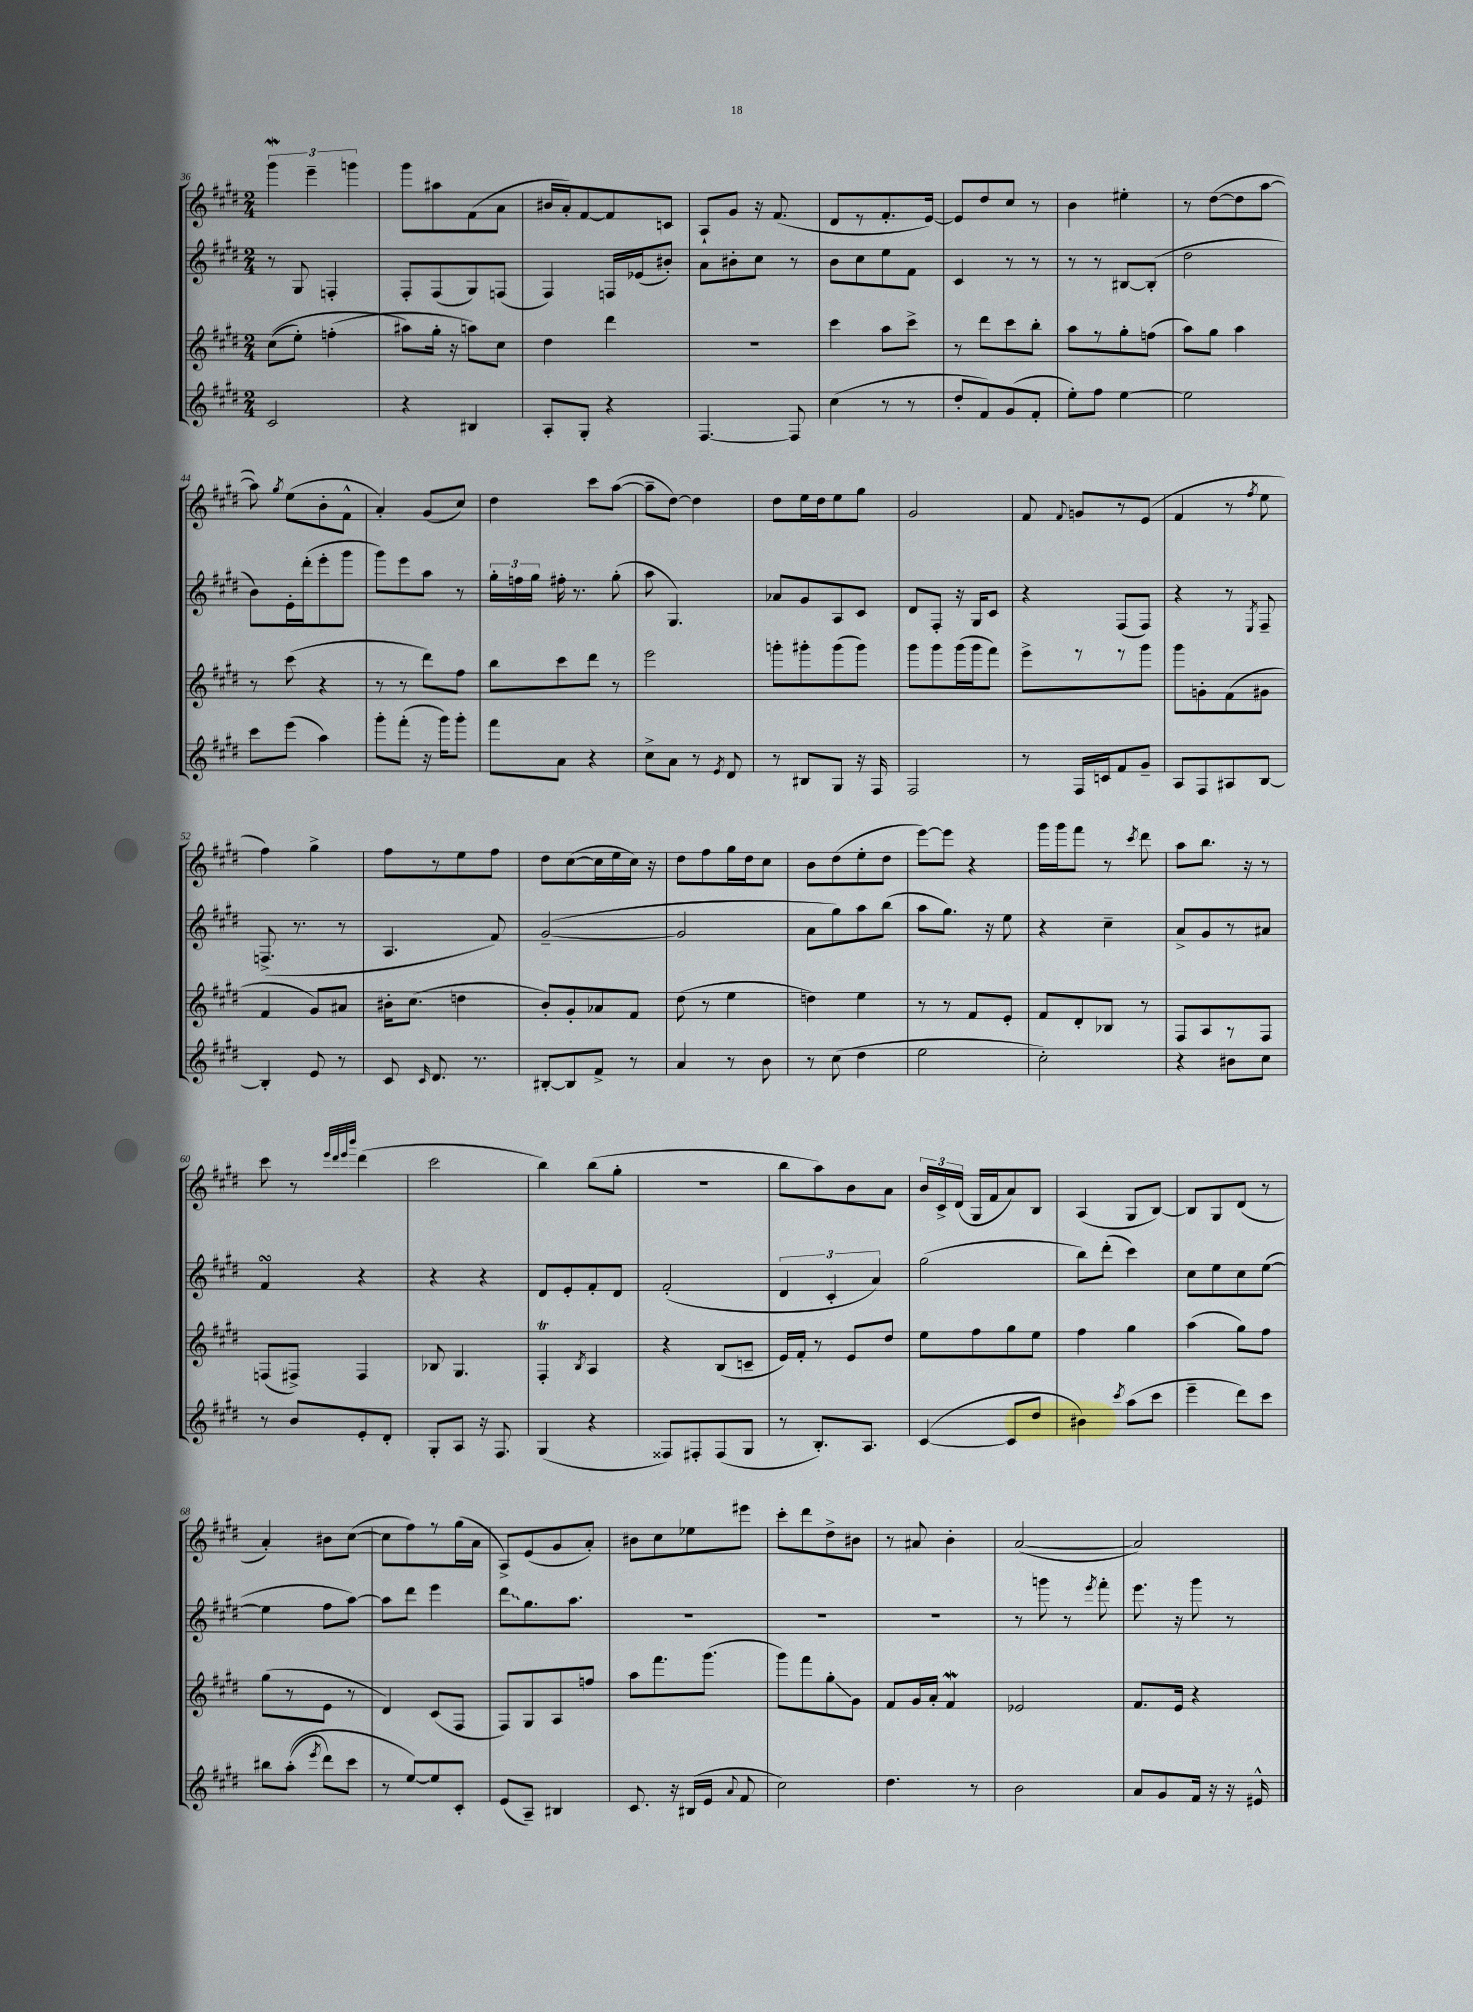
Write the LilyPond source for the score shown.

<<
\new StaffGroup <<
\new Staff = "s0" {
    \clef treble \key e \major \numericTimeSignature \time 2/4
    \autoBeamOff \tuplet 3/2 { gis'''4\mordent e'''4-- g'''4 } |
    gis'''8[ ais''8 fis'8( a'8] |
    bis'16[ a'16-.) fis'8~ fis'8 c'8] |
    a8[-! gis'8] r16 fis'8.( |
    dis'8[ r8 fis'8.-. e'16]~) |
    e'8[ dis''8 cis''8] r8 |
    b'4 eis''4-. |
    r8 dis''8[~( dis''8 a''8]~ |
    a''8) \acciaccatura { gis''8 } e''8[( b'8-. fis'8]-^ |
    a'4-.) gis'8[( cis''8]) |
    dis''4 cis'''8[ a''8]~( |
    a''8[-- dis''8]~) dis''4 |
    dis''8[ e''16 dis''16 e''8 gis''8] |
    gis'2 |
    fis'8 \appoggiatura { fis'8 } g'8[ r8 e'8]( |
    fis'4 r8 \acciaccatura { fis''8 } e''8 |
    fis''4) gis''4-> |
    fis''8[ r8 e''8 fis''8] |
    dis''8[ cis''8~( cis''16 e''16 cis''16]) r16 |
    dis''8[ fis''8 gis''16 dis''16 cis''8] |
    b'8[ dis''8( e''8-. dis''8] |
    e'''8[~) e'''8] r4 |
    gis'''16[ gis'''16 fis'''8] r8 \acciaccatura { cis'''8 } dis'''8 |
    a''8[ b''8.] r16 r8 |
    cis'''8 r8 \grace { e'''32[ dis'''32 e'''32 b'''32] } dis'''4( |
    cis'''2 |
    b''4) b''8[( gis''8]-. |
    R2 |
    b''8[ a''8) b'8 a'8] |
    \tuplet 3/2 { b'16[ cis'16-> dis'16]( } gis16[ fis'16 a'8) b8] |
    a4( gis8[ b8]~) |
    b8[ gis8 dis'8]( r8 |
    a'4-.) bis'8[ cis''8]~( |
    cis''8[ fis''8) r8 gis''16( a'16] |
    a8[->) e'8( gis'8 a'8]-.) |
    bis'8[ cis''8 ees''8 eis'''8] |
    cis'''8[-. dis'''8 dis''8-> bis'8] |
    r8 ais'8 b'4-. |
    a'2~( |
    a'2) \bar "|." |
}
\new Staff = "s1" {
    \clef treble \key e \major \numericTimeSignature \time 2/4
    \autoBeamOff r8 gis8 f4-. |
    fis8[-. fis8( gis8) f8]( |
    fis4) f16[ ees'16( bis'8]-.) |
    a'8[ bis'8-. cis''8] r8 |
    b'8[ cis''8 e''8 fis'8] |
    cis'4 r8 r8 |
    r8 r8 bis8[~ bis8]-.( |
    dis''2 |
    b'8[) e'16-. dis'''16-.( e'''8-. gis'''8] |
    gis'''8[) e'''8 a''8] r8 |
    \tuplet 3/2 { gis''16[-. f''16 gis''16] } fis''16-. r8. gis''8-.( |
    a''8 gis4.) |
    aes'8[ gis'8 a8 cis'8] |
    dis'8[ fis8]-. r16 gis16[ cis'8] |
    r4 fis8[( fis8]) |
    r4 r8 \acciaccatura { e8 } fis8-- |
    f8.->( r8. r8 |
    a4. fis'8) |
    gis'2~--( |
    gis'2 |
    a'8[ gis''8) a''8 b''8]( |
    a''8[ gis''8.]) r16 e''8 |
    r4 cis''4-- |
    a'8[-> gis'8 r8 ais'8] |
    fis'4\turn r4 |
    r4 r4 |
    dis'8[ e'8-. fis'8-. dis'8] |
    fis'2-.( |
    \tuplet 3/2 { dis'4 cis'4-. a'4) } |
    gis''2( |
    b''8[) dis'''8]-.( cis'''4) |
    cis''8[ e''8 cis''8 e''8]~( |
    e''4 fis''8[ a''8]~) |
    a''8[ dis'''8] e'''4 |
    \once \override Glissando.style = #'zigzag dis'''8[\glissando gis''8. a''8.] |
    R2 |
    R2 |
    R2 |
    r8 g'''8 r8 \acciaccatura { e'''8 } fis'''8-. |
    e'''8. r16 gis'''8 r8 \bar "|." |
}
\new Staff = "s2" {
    \clef treble \key e \major \numericTimeSignature \time 2/4
    \autoBeamOff cis''8[(\( e''8]-.) f''4-.( |
    ais''8[\) gis''16]-. r16 a''8[) cis''8] |
    dis''4 dis'''4 |
    R2 |
    cis'''4 a''8[ cis'''8]-> |
    r8 dis'''8[ cis'''8 b''8]-. |
    a''8[ r8 gis''8-. f''8]( |
    a''8[) gis''8] a''4 |
    r8 cis'''8( r4 |
    r8 r8 dis'''8[) fis''8] |
    b''8[ cis'''8 dis'''8] r8 |
    e'''2 |
    g'''8[-. gis'''8-. gis'''8( gis'''8]) |
    gis'''8[ gis'''8 gis'''16( gis'''16 fis'''8]) |
    e'''8[-> r8 r8 gis'''8] |
    gis'''8[ g'8-. fis'8( gis'8] |
    fis'4 gis'8[) ais'8] |
    bis'16[-. cis''8.]( d''4 |
    b'8[-.) gis'8-. aes'8 fis'8] |
    dis''8( r8 e''4 |
    d''4) e''4 |
    r8 r8 fis'8[ e'8]-. |
    fis'8[ dis'8-. bes8] r8 |
    fis8[ a8 r8 fis8] |
    f8[( fis8]->) fis4 |
    bes8 gis4. |
    fis4-.\trill \acciaccatura { b8 } a4 |
    r4 b8[( c'8]-- |
    e'16[) fis'16]-. r8 e'8[ dis''8] |
    e''8[ fis''8 gis''8 e''8] |
    fis''4 gis''4 |
    a''4( gis''8[) fis''8] |
    gis''8[( r8 e'8] r8 |
    dis'4) cis'8[( fis8] |
    fis8[) gis8 a8 f''8] |
    a''8[ fis'''8. gis'''8.]( |
    gis'''8[) fis'''8 gis''8-.\glissando gis'8] |
    fis'8[ gis'16 a'16]-. fis'4\mordent |
    ees'2 |
    fis'8.[ e'16] r4 \bar "|." |
}
\new Staff = "s3" {
    \clef treble \key e \major \numericTimeSignature \time 2/4
    \autoBeamOff cis'2 |
    r4 bis4 |
    a8[-. gis8]-. r4 |
    fis4.~ fis8 |
    cis''4( r8 r8 |
    dis''8[-. fis'8) gis'8( fis'8]-. |
    e''8[-.) fis''8] e''4~ |
    e''2 |
    cis'''8[ e'''8]( a''4) |
    gis'''8[-. fis'''8]-.( r16 gis'''16[) gis'''8]-. |
    fis'''8[ a'8] r4 |
    cis''8[-> a'8] r8 \acciaccatura { e'8 } dis'8 |
    r8 bis8[ gis8] r16 fis16 |
    fis2 |
    r8 fis16[ c'16 fis'8 gis'8]-- |
    a8[ fis8 ais8 b8]~ |
    b4-. e'8 r8 |
    cis'8 \grace { cis'16 } dis'8. r8. |
    bis8[~-. bis8 fis'8]-> r8 |
    a'4 r8 b'8 |
    r8 cis''8( dis''4 |
    e''2 |
    cis''2-.) |
    r4 bis'8[ cis''8] |
    r8 b'8[ e'8-. dis'8]-. |
    gis8[-. a8] r16 fis8. |
    gis4( r4 |
    fisis8[) fis8-. fis8( gis8] |
    r8 b8.[-.) a8.] |
    cis'4~( cis'8[ dis''8] |
    bis'4) \acciaccatura { cis'''8 } a''8[( cis'''8] |
    e'''4-- dis'''8[) cis'''8] |
    bis''8[ a''8]-.(\( \acciaccatura { e'''8 } dis'''8[) cis'''8] |
    r8 e''8[~\) e''8 cis'8]-. |
    e'8[( a8]--) bis4 |
    cis'8. r16 bis16[( e'16] \appoggiatura { a'8 } fis'8 |
    cis''2) |
    dis''4. r8 |
    b'2 |
    a'8[ gis'8 fis'16] r16 r16 eis'16-^ \bar "|." |
}
>>
>>
\layout { \context { \Score currentBarNumber = #36 } }
